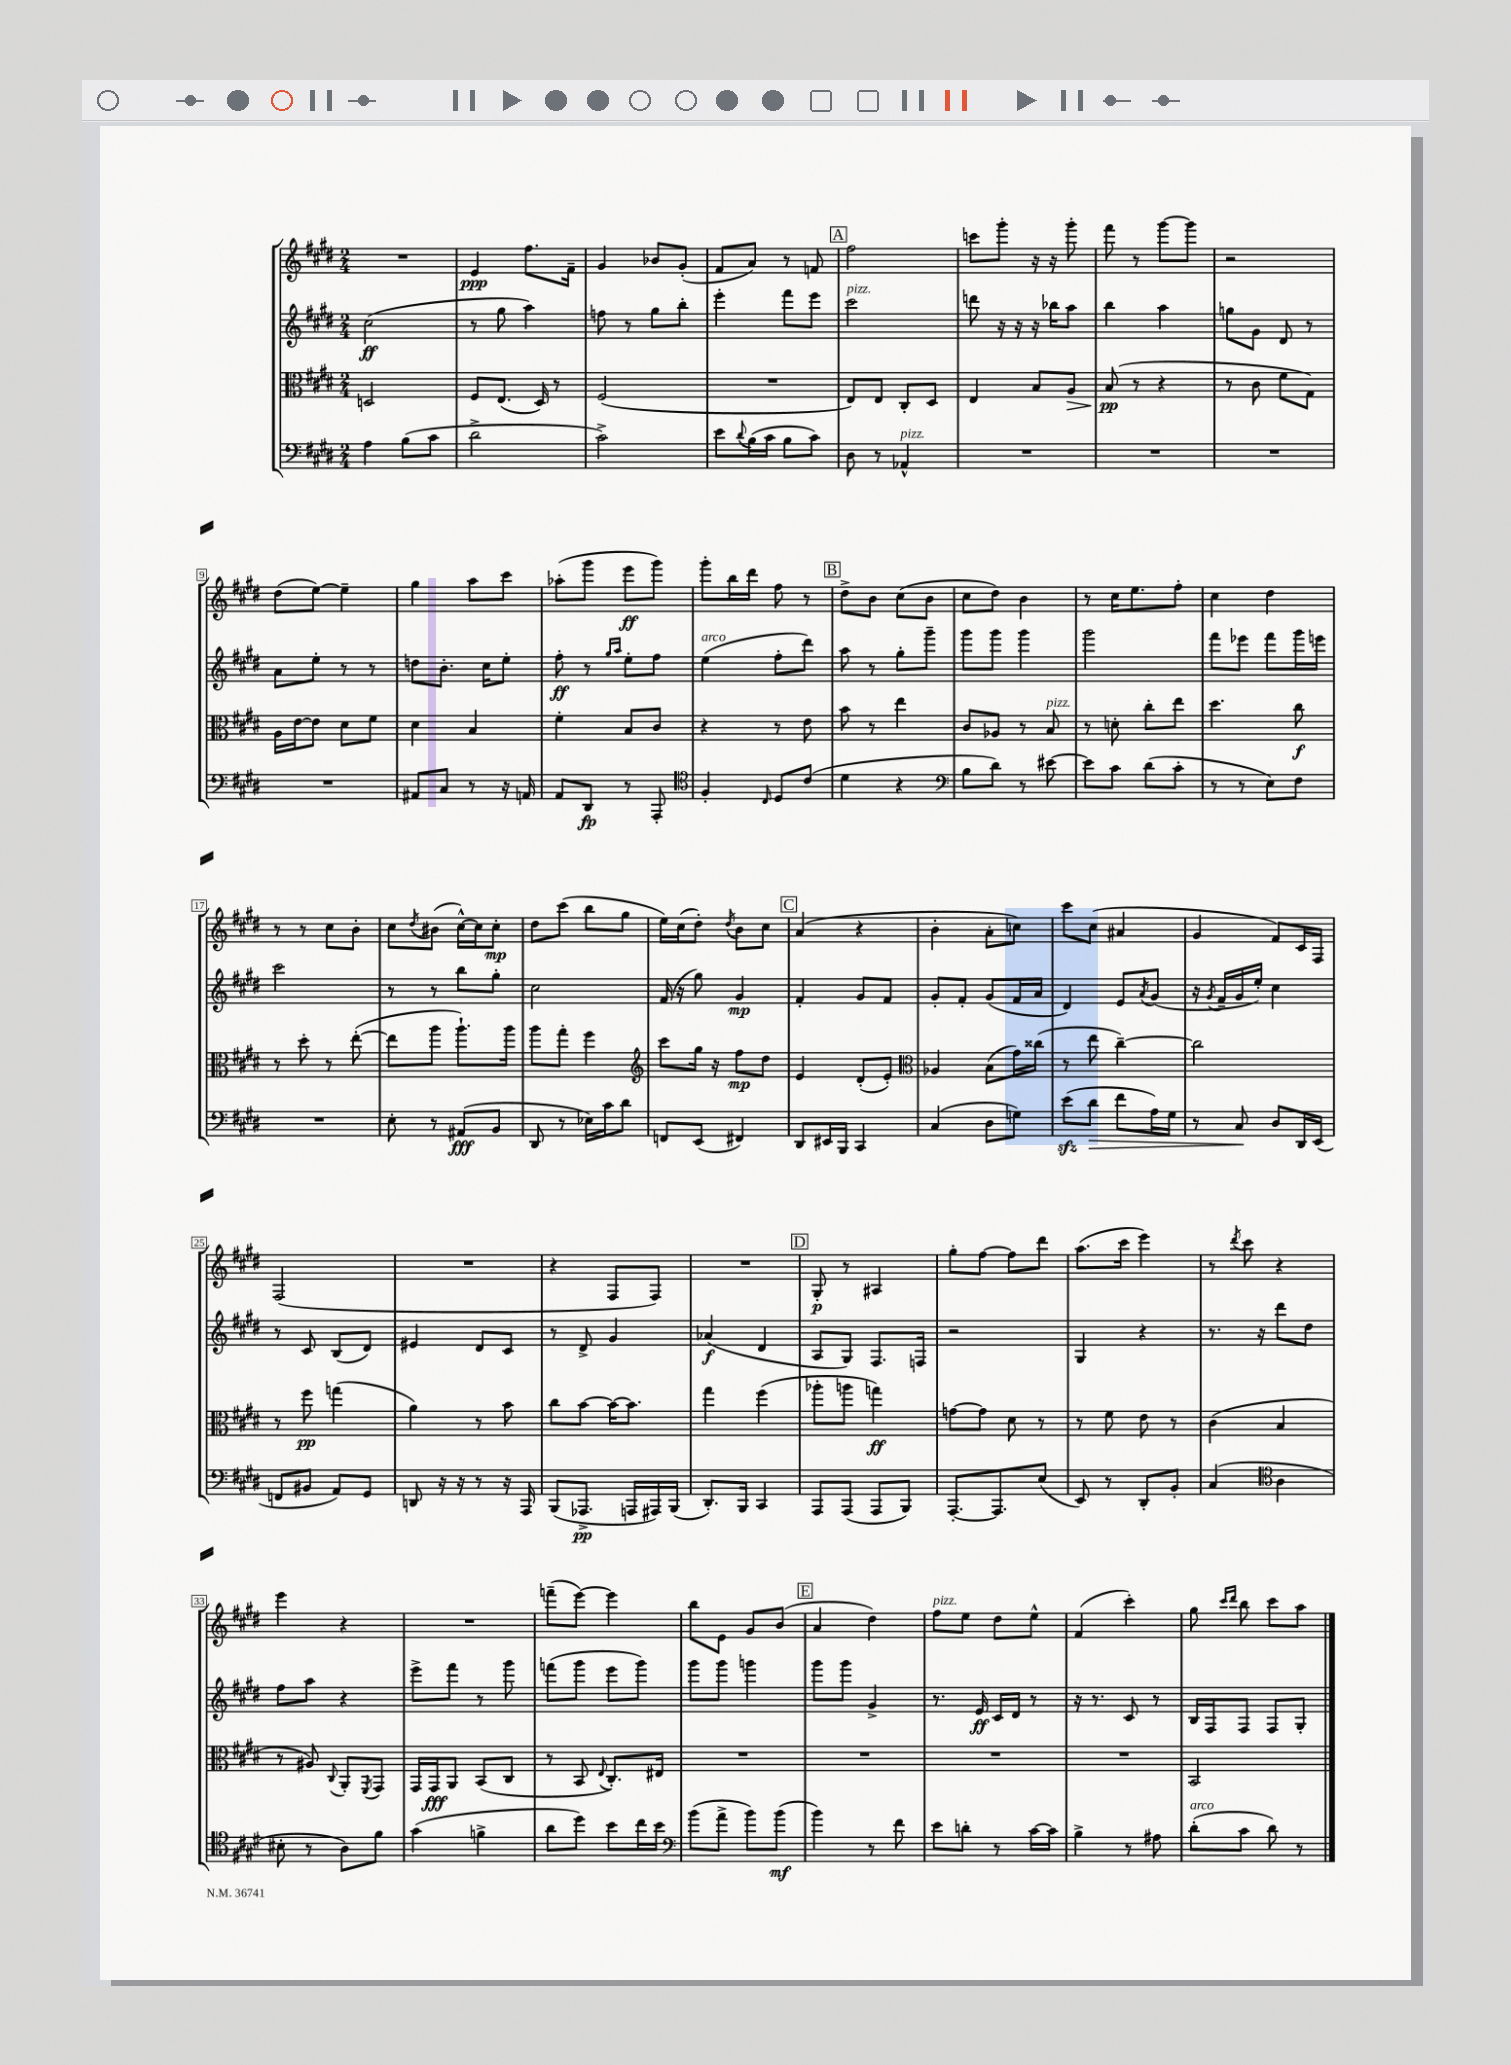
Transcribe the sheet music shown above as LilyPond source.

<<
\new StaffGroup <<
\new Staff = "s0" {
    \clef treble \key e \major \numericTimeSignature \time 2/4
    R2 |
    e'4\ppp fis''8. fis'16-- |
    gis'4 bes'8 gis'8-.( |
    fis'8 a'8) r8 f'8 |
    \mark \markup { \box "A" } fis''2 |
    c'''8 gis'''8-. r16 r16 gis'''8-. |
    fis'''8 r8 gis'''8~ gis'''8 |
    r2 |
    dis''8( e''8~) e''4-- |
    gis''4 a''8 cis'''8 |
    aes''8-.( gis'''8 e'''8\ff gis'''8) |
    gis'''8-. b''16 dis'''16 fis''8 r8 |
    \mark \markup { \box "B" } dis''8-> b'8 cis''8( b'8 |
    cis''8 dis''8) b'4 |
    r8 cis''16 e''8. fis''8-. |
    cis''4 dis''4 |
    r8 r8 cis''8 b'8-. |
    cis''8 \acciaccatura { dis''8 } bis'8( cis''16~-^) cis''16 cis''8-.\mp |
    dis''8 cis'''8( b''8 gis''8 |
    e''16) cis''16( dis''8-.) \acciaccatura { dis''8 } b'8 cis''8 |
    \mark \markup { \box "C" } a'4( r4 |
    b'4-. a'8-. c''8) |
    cis'''8 cis''8( ais'4 |
    gis'4 fis'8) cis'16 fis16 |
    fis2( |
    R2 |
    r4 fis8 fis8) |
    R2 |
    \mark \markup { \box "D" } gis8-.\p r8 ais4 |
    gis''8-. fis''8~ fis''8 dis'''8 |
    a''8.( cis'''16 e'''4) |
    r8 \acciaccatura { dis'''8 } cis'''8 r4 |
    e'''4 r4 |
    R2 |
    f'''8--( e'''8~) e'''4 |
    b''8 e'8 gis'8 b'8( |
    \mark \markup { \box "E" } a'4 dis''4) |
    fis''8^\markup { \italic "pizz." } e''8 dis''8 e''8-^ |
    fis'4( cis'''4-.) |
    gis''8 \grace { cis'''16 dis'''16 } b''8 cis'''8 a''8 \bar "|." |
}
\new Staff = "s1" {
    \clef treble \key e \major \numericTimeSignature \time 2/4
    cis''2\ff( |
    r8 gis''8 a''4) |
    f''8 r8 gis''8 b''8-. |
    e'''4-. fis'''8 e'''8 |
    \mark \markup { \box "A" } cis'''2^\markup { \italic "pizz." } |
    d'''8 r16 r16 r16 bes''16 a''8 |
    b''4 a''4 |
    g''8 gis'8 dis'8 r8 |
    a'8 e''8-. r8 r8 |
    d''8 b'8.-. cis''16 e''8-. |
    fis''8-.\ff r8 \grace { gis''16 a''16 } e''8-. fis''8 |
    e''4^\markup { \italic "arco" }( fis''8-. dis'''8) |
    \mark \markup { \box "B" } a''8 r8 gis''8-. gis'''8-- |
    gis'''8 gis'''8 gis'''4 |
    gis'''2 |
    fis'''8 ees'''8 fis'''8 gis'''16 e'''16 |
    cis'''2 |
    r8 r8 b''8 gis''8-. |
    cis''2 |
    fis'16( r16 gis''8) gis'4\mp |
    \mark \markup { \box "C" } fis'4-. gis'8 fis'8 |
    gis'8-. fis'8-. gis'8( fis'16 a'16 |
    dis'4) e'8 \acciaccatura { a'8 } gis'8( |
    r16 \acciaccatura { gis'8 } fis'16-- gis'16 e''16-.) cis''4 |
    r8 cis'8 b8( dis'8) |
    eis'4 dis'8 cis'8 |
    r8 dis'8-> gis'4 |
    aes'4\f( dis'4 |
    \mark \markup { \box "D" } a8 gis8) fis8. f16 |
    r2 |
    gis4 r4 |
    r8. r16 dis'''8 dis''8 |
    fis''8 a''8 r4 |
    e'''8-> fis'''8 r8 gis'''8 |
    f'''8( gis'''8 e'''8 gis'''8) |
    gis'''8 gis'''8 g'''4 |
    \mark \markup { \box "E" } gis'''8 gis'''8 gis'4-> |
    r8. e'16\ff cis'16 dis'16 r8 |
    r16 r8. cis'8 r8 |
    b16 fis16 fis8 fis8 gis8-. \bar "|." |
}
\new Staff = "s2" {
    \clef alto \key e \major \numericTimeSignature \time 2/4
    d2 |
    fis8 e8.( dis16) r8 |
    fis2( |
    R2 |
    \mark \markup { \box "A" } e8) e8 cis8-. dis8 |
    e4 b8 a8\> |
    b8\pp\!( r8 r4 |
    r8 cis'8 fis'8 gis8) |
    a16 e'16~ e'8 dis'8 fis'8 |
    dis'4 b4 |
    fis'4-. b8 cis'8 |
    r4 r8 e'8 |
    \mark \markup { \box "B" } b'8 r8 e''4 |
    cis'8 aes8 r8 b8^\markup { \italic "pizz." } |
    r8 d'8-. cis''8-. e''8 |
    dis''4. cis''8\f |
    r8 dis''8-. r8 e''8~-.( |
    e''8 a''8 a''8.-!) a''16 |
    a''8 gis''8-. fis''4 |
    \clef treble cis'''8 gis''16 r16 fis''8\mp dis''8 |
    \mark \markup { \box "C" } e'4 dis'8-.( e'8-.) |
    \clef alto aes4 b8( gis'16) cisis''16( |
    r8 e''8 cis''4~--) |
    cis''2 |
    r8 fis''8\pp g''4( |
    a'4) r8 b'8 |
    cis''8 b'8~ b'16~ b'8. |
    gis''4 fis''4( |
    \mark \markup { \box "D" } aes''8-. a''8 g''4\ff) |
    g'8~ g'8 dis'8 r8 |
    r8 fis'8 e'8 r8 |
    cis'4( b4 |
    r8 ais8) \appoggiatura { cis8 } a,8-. \acciaccatura { fis,8 } gis,8 |
    gis,16 gis,16\fff a,8 b,8( cis8 |
    r8 b,8 \appoggiatura { e8 } cis8.-.) eis16 |
    R2 |
    \mark \markup { \box "E" } R2 |
    R2 |
    R2 |
    b,2 \bar "|." |
}
\new Staff = "s3" {
    \clef bass \key e \major \numericTimeSignature \time 2/4
    a4 b8( cis'8 |
    dis'2-> |
    cis'2->) |
    e'8 \appoggiatura { dis'8 } b16( cis'16 b8 cis'8) |
    \mark \markup { \box "A" } dis8 r8 aes,4-^^\markup { \italic "pizz." } |
    R2 |
    R2 |
    R2 |
    R2 |
    ais,8 cis8 r8 r16 a,16 |
    a,8 dis,8\fp r8 a,,8-. |
    \clef tenor fis4-. \grace { cis16 } dis8 cis'8( |
    \mark \markup { \box "B" } dis'4 r4 |
    \clef bass b8 dis'8) r8 eis'8~ |
    eis'8 cis'8 dis'8( cis'8-. |
    r8 r8 e8) fis8 |
    R2 |
    e8-. r8 ais,8\fff( b,8 |
    dis,8 r8 ees16) cis'16 dis'8 |
    f,8 e,8( fis,4) |
    \mark \markup { \box "C" } dis,8 eis,16 b,,16 cis,4 |
    cis4( dis8 g8) |
    e'8\sfz( dis'8\> fis'8 a16) gis16 |
    r8 cis8\! dis8 dis,16 e,16( |
    f,8 bis,8 a,8) gis,8 |
    d,8 r16 r16 r8 r16 a,,16 |
    b,,8( aes,,8.->\pp a,,16 ais,,16) b,,16( |
    dis,8.-.) b,,16 cis,4 |
    \mark \markup { \box "D" } a,,8 a,,8( a,,8 b,,8) |
    a,,8.~-. a,,8. e8( |
    e,8) r8 dis,8-. b,8-. |
    cis4( \clef tenor a4 |
    bis8-. r8 a8) fis'8 |
    gis'4( f'4-> |
    a'8 dis''8) b'8 cis''16 b'16 |
    \clef bass b'8( a'8-> b'8) b'8\mf( |
    \mark \markup { \box "E" } b'4) r8 fis'8 |
    e'8 d'8-. r8 cis'16~ cis'16 |
    b4-> r8 ais8 |
    dis'8-.^\markup { \italic "arco" }( cis'8 dis'8) r8 \bar "|." |
}
>>
>>
\layout { \context { \Score \override BarNumber.stencil = #(make-stencil-boxer 0.1 0.3 ly:text-interface::print) } }
